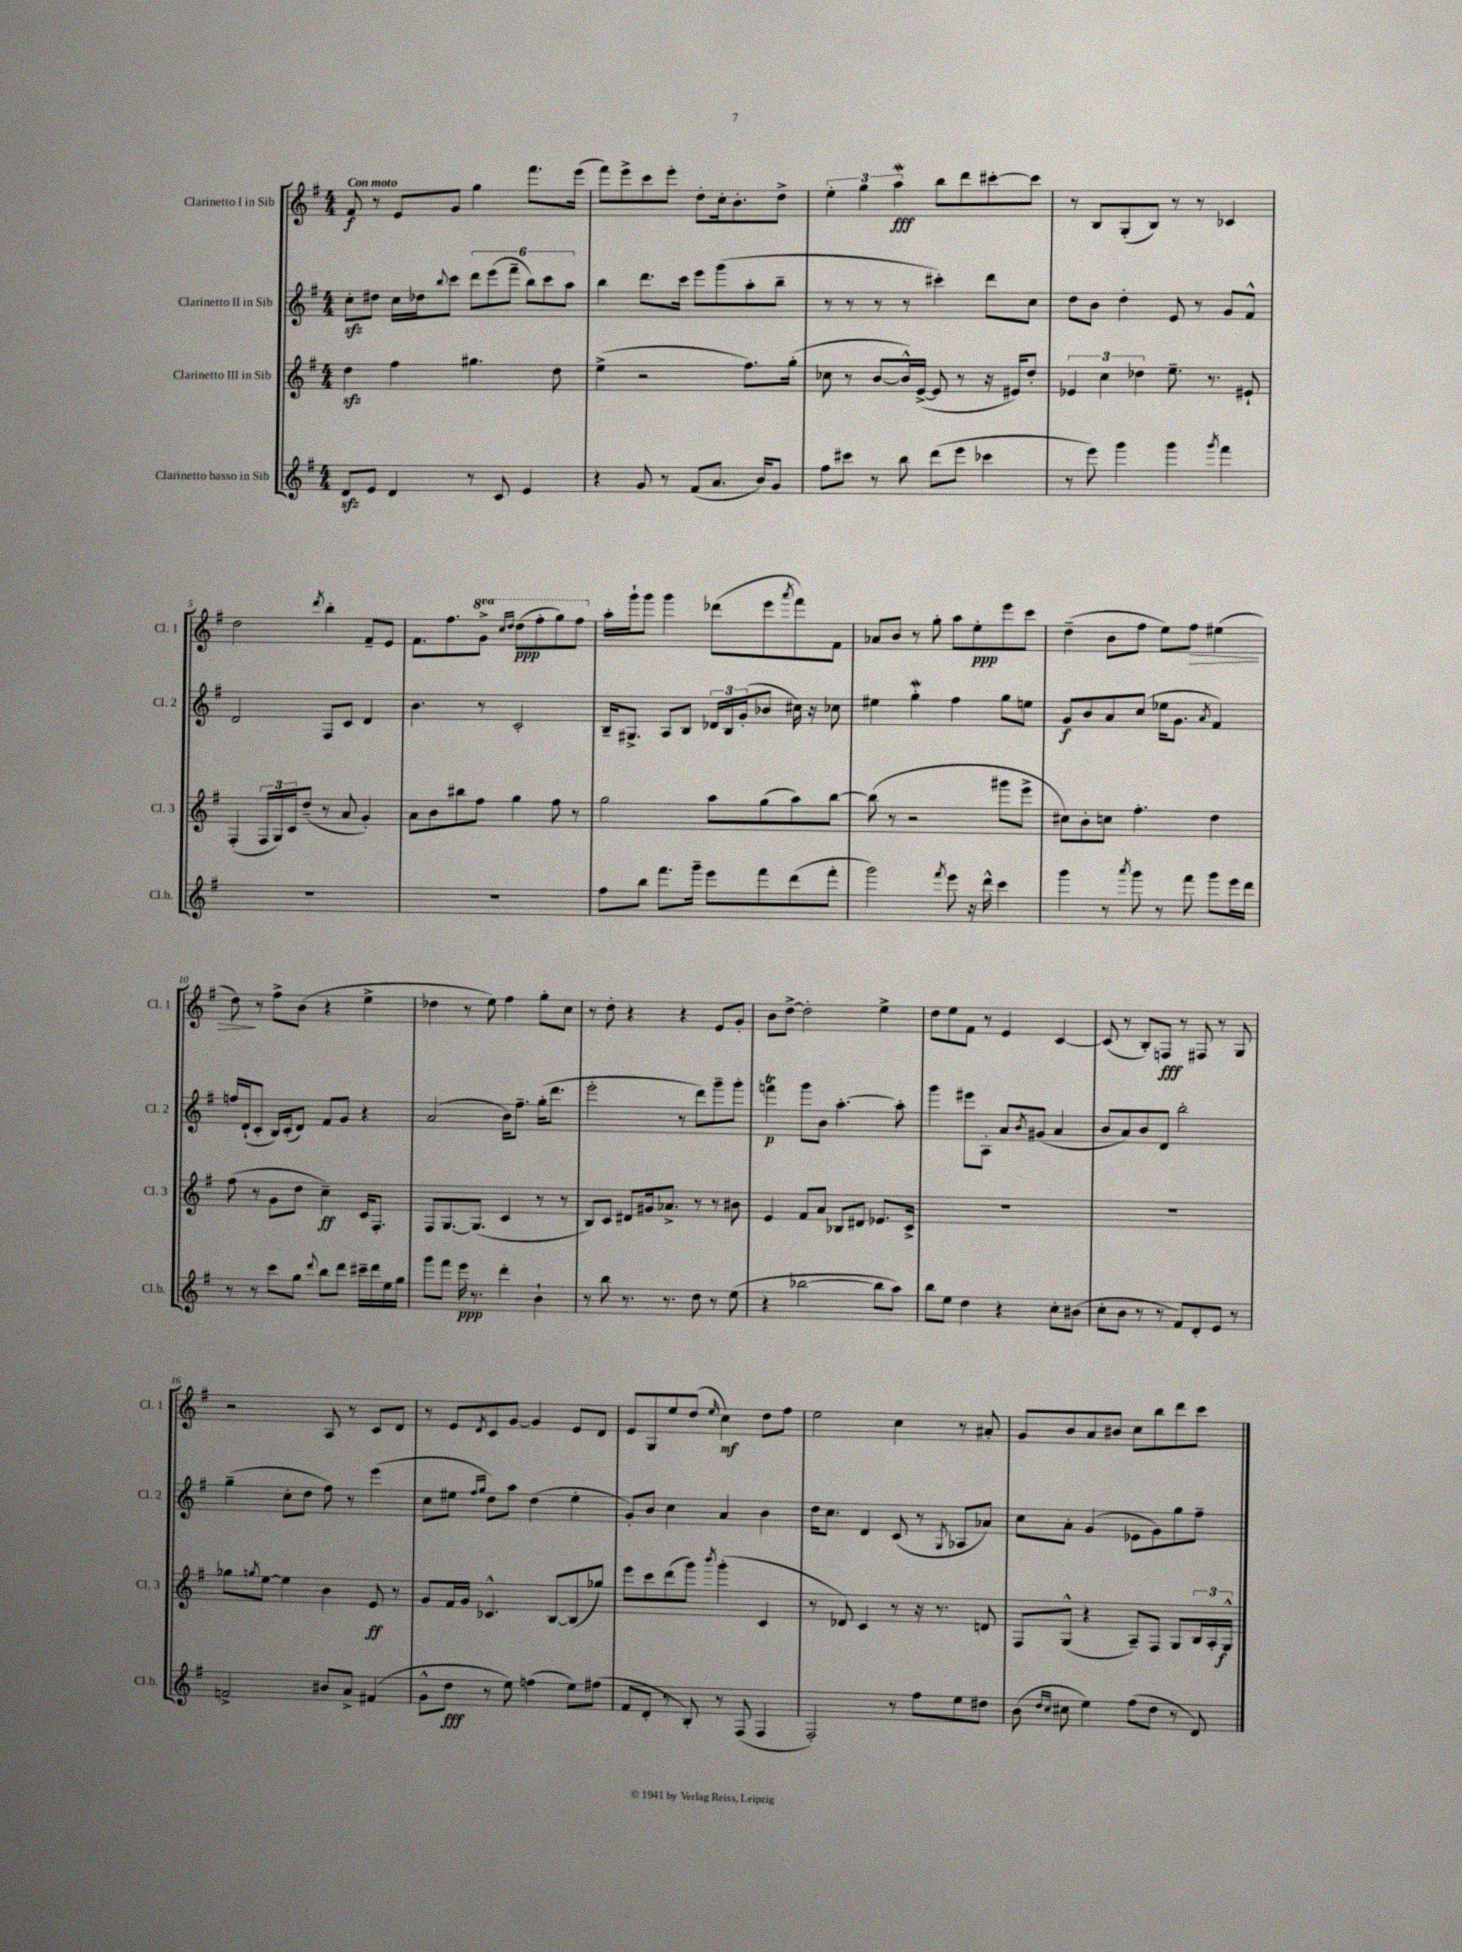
<<
\new StaffGroup <<
\new Staff = "s0" \with { instrumentName = "Clarinetto I in Sib" shortInstrumentName = "Cl. 1" } {
    \clef treble \key g \major \numericTimeSignature \time 4/4 \set Staff.ottavationMarkups = #ottavation-simple-ordinals \tempo "Con moto"
    fis'8\f r8 e'8 g'8 g''4 fis'''8. e'''16( |
    fis'''8) e'''8-> c'''8 e'''8-. d''8-. c''16-. b'8.-. d''8-> |
    \tuplet 3/2 { e''4-. g''4 a''4\mordent\fff } b''8 d'''8 cis'''8~-. cis'''8 |
    r8 b8 g8-.( b8) r8 r8 ces'4 |
    d''2 \acciaccatura { d'''8 } b''4-. fis'8-- e'8 |
    fis'8. fis''8. \ottava #1 g''8-> \grace { c'''16 d'''16 } d'''8\ppp( fis'''8-. g'''8) fis'''8 \ottava #0 |
    a''16-. g'''16-! g'''8 g'''4 des'''8( e'''8 \acciaccatura { a'''8 } fis'''8) fis'8 |
    aes'8 b'8 r8 g''8-. a''8 e''8-.\ppp e'''8 c'''8 |
    d''4--( b'8 fis''8 e''8) fis''8\> eis''4( |
    d''8\!) r8 fis''8-> b'8( r4 e''4-> |
    des''4 r8 e''8) fis''4 g''8-. c''8 |
    r8 d''8-. r4 r4 e'8 g'8-. |
    b'8 d''8~-> d''2-. e''4-> |
    d''8 e''8 fis'8 r8 e'4 c'4~ |
    c'8( r8 b8-.) f8\fff r8 fis8 r8 g8 |
    r2 a8 r8 c'8 d'8 |
    r8 e'8 \acciaccatura { d'8 } c'8 g'8~ g'4 e'8 d'8 |
    e'8 g8 e''8 d''8( \grace { e''16 } c''4\mf) d''8 fis''8 |
    e''2 c''4 r8 ais'8-. |
    g'8 b'8 a'8 bis'8 c''8 b''8 d'''8 c'''8 \bar "|." |
}
\new Staff = "s1" \with { instrumentName = "Clarinetto II in Sib" shortInstrumentName = "Cl. 2" } {
    \clef treble \key g \major \numericTimeSignature \time 4/4
    c''8-.\sfz dis''8 c''16 des''16 \appoggiatura { b''8 } c'''8 \tuplet 6/4 { d'''8 e'''8( fis'''8-- b''8) c'''8 a''8 } |
    b''4 d'''8. c'''16 e'''8 g'''8( a''8-. b''8-- |
    r8 r8 r8 r8 cis'''4-.) d'''8 c''8 |
    d''8 b'8 d''4-. e'8 r8 g'8 fis'8-^ |
    d'2 fis8 c'8 d'4 |
    b'4. r8 c'2-. |
    b16-- gis8.-> a8 b8 \tuplet 3/2 { des'16 b16 g'16-.( } bes'8 cis''16) r16 ces''8 |
    eis''4 g''4-.\mordent fis''4 g''8 e''8 |
    g'8\f b'8 a'8 c''8( ees''16 g'8. \acciaccatura { a'8 } fis'4) |
    f''16 d'16-!( c'8-. b16) c'16-.( d'8) fis'8 g'8 r4 |
    a'2( b'16) fis''8.-- g''16-.( d'''8. |
    e'''2-. r8 d'''8) g'''8-- g'''8-. |
    f'''4\trill\p g'''8 b'8 a''4.~-. a''8-. |
    g'''4 eis'''8 a8-. a'8 \acciaccatura { b'8 } gis'8( a'4 |
    b'8 a'8) b'8 d'8 b''2-. |
    g''4--( c''8-. d''8 fis''8) r8 e'''4( |
    c''8 eis''8 \grace { fis''16 g''16 } d''8) a''8 d''4( eis''4-. |
    g'8-.) b'8 c''4 a'4 b'4 |
    d''16 c''8. d'4 c'8( r8 \acciaccatura { g8 } aes8 aes'8) |
    c''8 a'8-. g'4( ees'8 g'8) g''8 fis''8-- \bar "|." |
}
\new Staff = "s2" \with { instrumentName = "Clarinetto III in Sib" shortInstrumentName = "Cl. 3" } {
    \clef treble \key g \major \numericTimeSignature \time 4/4
    d''4\sfz fis''4 gis''4. d''8 |
    e''4->( r2 fis''8.) g''16-.( |
    ces''8 r8 b'8~ b'16-^) e'16~->( e'8 r8 r16 eis'16) d''8-. |
    \tuplet 3/2 { ees'4 c''4 des''4 } e''8.-- r8. eis'8-! |
    fis4-.( \tuplet 3/2 { fis16 g16) c'16 } d''8--( r8 a'8 g'4-.) |
    a'8 b'8 bis''8 fis''8 g''4 fis''8 r8 |
    g''2 a''8 g''8( a''8) b''8~ |
    b''8( r8 r2 gis'''8 e'''8-> |
    cis''8) b'8-. c''8 fis''4.-. d''4 |
    fis''8( r8 g'8 d''8 c''4--\ff) c'16 fis8.-. |
    fis8 g8.~ g8.( c'4 r8 r8 |
    b8) c'8 dis'8 gis'16 aes'8.-> r8 r8 bis'8 |
    e'4 fis'8 a'8 bes8 dis'8 ees'8. c'16-> |
    R1 |
    R1 |
    ges''8 \acciaccatura { g''8 } e''8~ e''4 b'4 e'8\ff r8 |
    g'8 fis'16 g'16 ces'4.-^ b8~ b8( ges''8) |
    e'''8 c'''8 d'''8( g'''8) \acciaccatura { b'''8 } g'''4-.( c'4 |
    r8 des'8) c'4 r8 r16 r8. d'8 |
    fis8 g8-^( r4 a8--) fis8 g8 \tuplet 3/2 { b16 a16-. g16-^\f } \bar "|." |
}
\new Staff = "s3" \with { instrumentName = "Clarinetto basso in Sib" shortInstrumentName = "Cl.b." } {
    \clef treble \key g \major \numericTimeSignature \time 4/4
    d'8\sfz e'8 d'4 r8 c'8 e'4 |
    r4 g'8 r8 fis'8( a'8. b'16) g'8 |
    fis''8 cis'''8 r8 b''8 d'''8( e'''8 ces'''4 |
    r8 e'''8) g'''4 g'''4 \acciaccatura { g'''8 } fis'''4 |
    R1 |
    R1 |
    fis''8 b''8 fis'''8. g'''16-- e'''8 fis'''8 d'''8( fis'''8-. |
    g'''2) \acciaccatura { fis'''8 } e'''8 r16 d'''16-^ c'''4 |
    g'''4 r8 \acciaccatura { a'''8 } g'''8 r8 fis'''8 g'''8 e'''16 d'''16 |
    r8 r8 c'''8 g''8 \appoggiatura { d'''8 } b''8 d'''8 cis'''16-- d'''16 e''16 g''16 |
    g'''8 fis'''8 e'''16\ppp r8. d'''4-. b'4-! |
    r8 b''8 r8. r8. d''8 r8 e''8( |
    r4 bes''2~ bes''8 a''8) |
    b''8 e''8 d''4 r4 c''8-. bis'8( |
    c''8-. b'8 r8 r8 fis'8) d'8-. e'8 r8 |
    f'2-> bis'8 a'8-> fis'4( |
    g'8-^ d''8\fff r8 e''8) f''4( e''8) fis''8( |
    fis'8 d'8-. r8 b8-.) r8 fis8( fis4 |
    fis2-.) r8 fis''8 e''8 dis''8 |
    b'8( \grace { d''16 c''16 } cis''8 e''4) fis''8( d''8 r8 d'8) \bar "|." |
}
>>
>>
